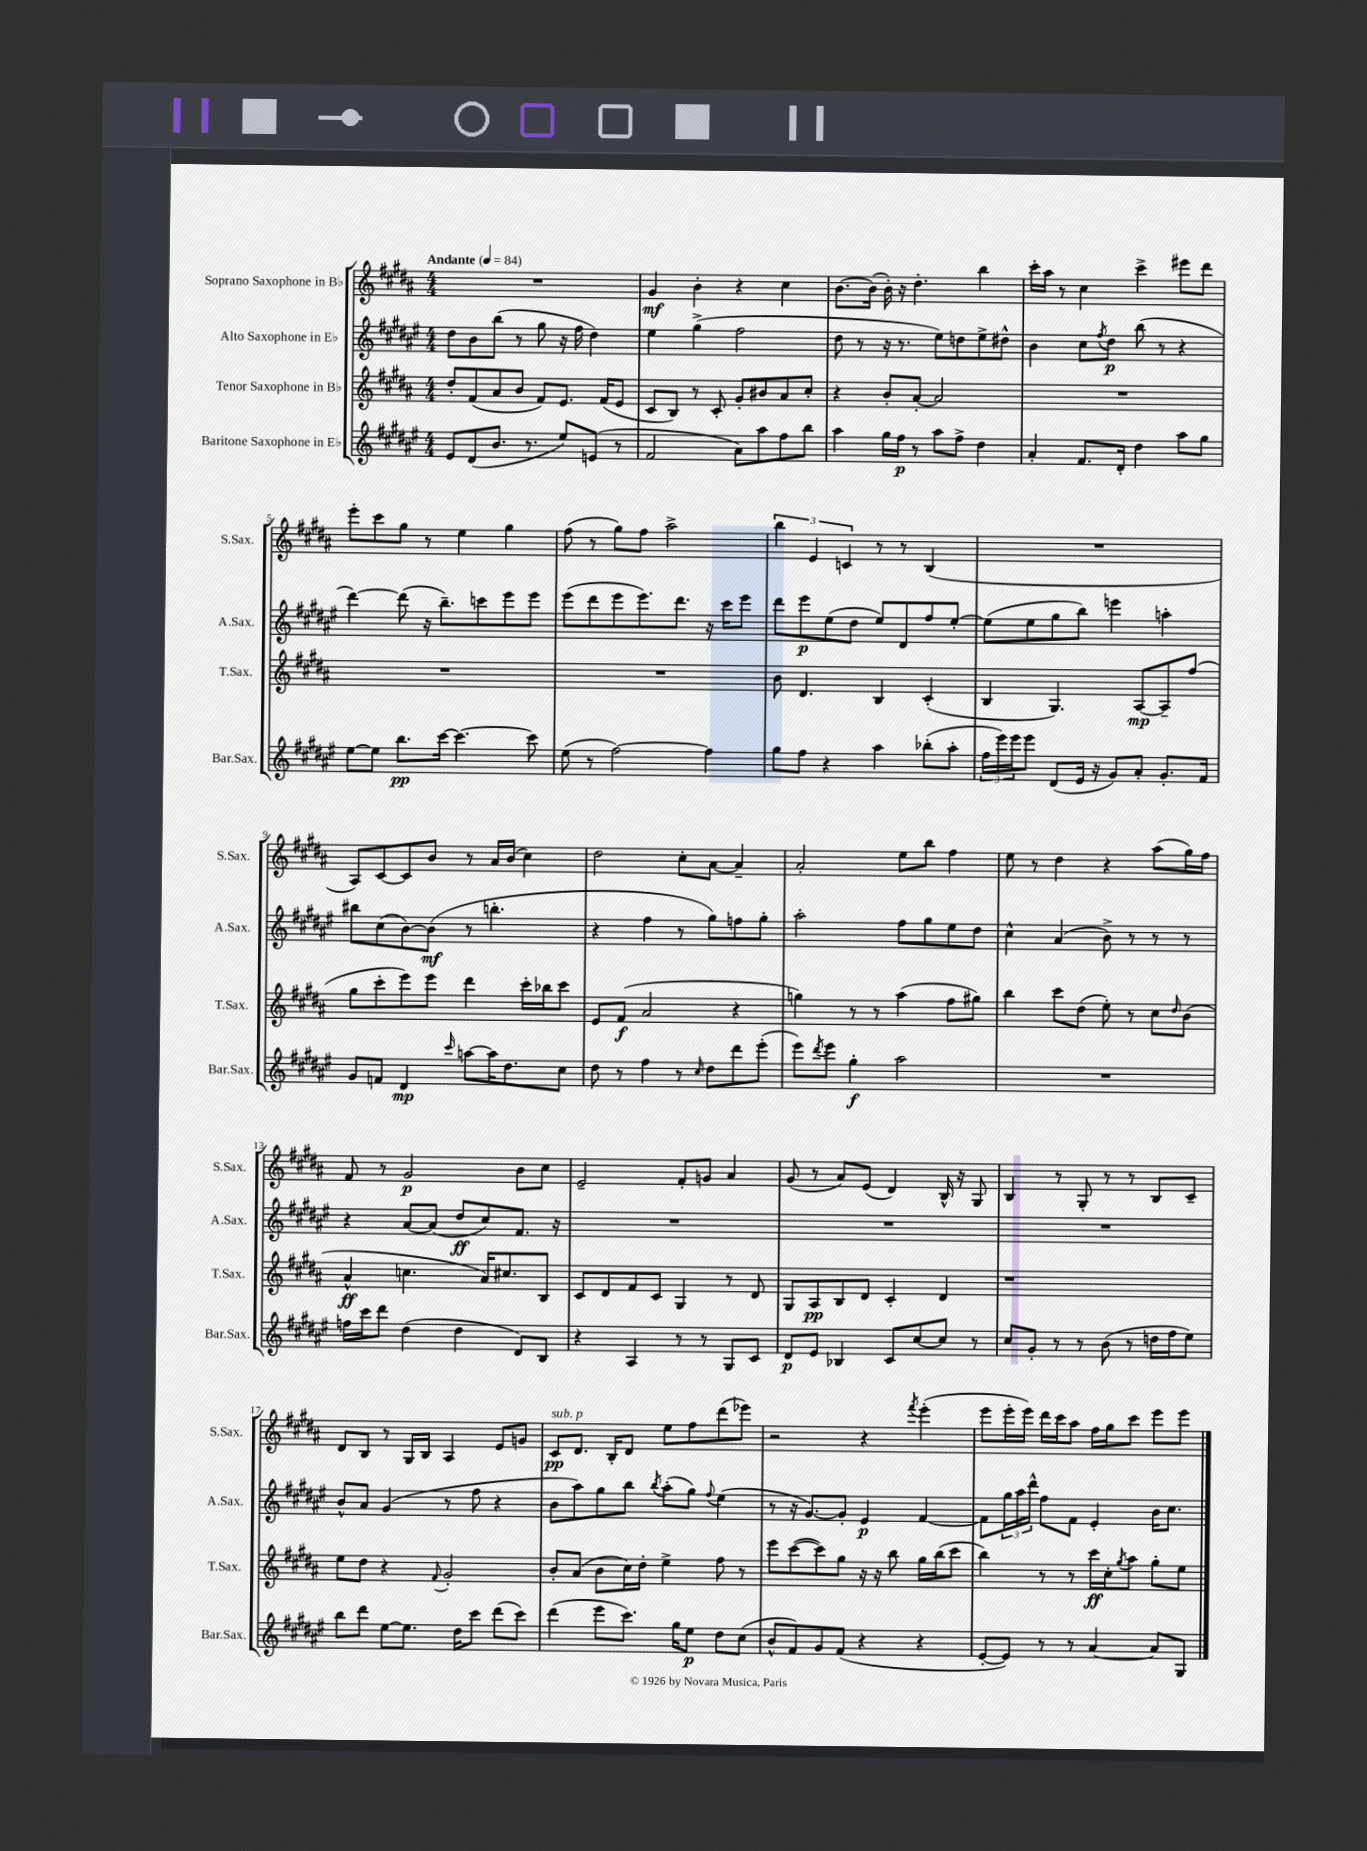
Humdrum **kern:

**kern	**dynam	**kern	**dynam	**kern	**dynam	**kern	**dynam
*part4	*part4	*part3	*part3	*part2	*part2	*part1	*part1
*staff4	*staff4	*staff3	*staff3	*staff2	*staff2	*staff1	*staff1
*I"Baritone Saxophone in E♭	*	*I"Tenor Saxophone in B♭	*	*I"Alto Saxophone in E♭	*	*I"Soprano Saxophone in B♭	*
*I'Bar.Sax.	*	*I'T.Sax.	*	*I'A.Sax.	*	*I'S.Sax.	*
*clefG2	*	*clefG2	*	*clefG2	*	*clefG2	*
*k[f#c#g#d#a#e#]	*	*k[f#c#g#d#a#]	*	*k[f#c#g#d#a#e#]	*	*k[f#c#g#d#a#]	*
*M4/4	*	*M4/4	*	*M4/4	*	*M4/4	*
*MM84	*	*MM84	*	*MM84	*	*MM84	*
=1	=1	=1	=1	=1	=1	=1	=1
!	!	!	!	!	!	!LO:TX:a:B:t=Andante	!
8e#/L	.	8dd#'/L	.	8dd#\L	.	1r	.
(8d#/	.	(8f#/	.	8b\	.	.	.
8.b/J	.	8a#/	.	(8bb\J	.	.	.
.	.	8b/J	.	8r	.	.	.
8.r	.	.	.	.	.	.	.
.	.	8f#/L)	.	8gg#\	.	.	.
8ee#/L)	.	8.e/J	.	16r	.	.	.
.	.	.	.	16ff#\	.	.	.
(8en/J	.	.	.	4dd#\)	.	.	.
.	.	(16f#/KL	.	.	.	.	.
8r	.	8e/J	.	.	.	.	.
=2	=2	=2	=2	=2	=2	=2	=2
2f#/	.	8c#/L	.	4ee#\	.	4g#/	mf
.	.	8B/J)	.	.	.	.	.
.	.	8r	.	(4gg#^\	.	4b'\	.
.	.	8c#'/	.	.	.	.	.
8a#\L)	.	8g#'/L	.	2ff#\	.	4r	.
8aa#\	.	8b#X/	.	.	.	.	.
8ff#\	.	8a#/	.	.	.	4cc#\	.
8bb\J	.	8cc#'/J	.	.	.	.	.
=3	=3	=3	=3	=3	=3	=3	=3
4aa#\	.	4r	.	8dd#\	.	[8.b\L	.
.	.	.	.	8r	.	.	.
.	.	.	.	.	.	(16b\Jk]	.
16gg#\LL	.	8b'/L	.	16r	.	16b'\)	.
16ff#\JJ	p	.	.	8.r	.	16r	.
8r	.	[8a#'/J	.	.	.	4.dd#'\	.
8aa#\L	.	2a#/]	.	8ee#\L)	.	.	.
8ff#^\J	.	.	.	8ddn\	.	.	.
4dd#\	.	.	.	8ee#^\	.	4bb\	.
.	.	.	.	8dd#X^^\J	.	.	.
=4	=4	=4	=4	=4	=4	=4	=4
4a#'/	.	1r	.	4b\	.	16ccc#'\LL	.
.	.	.	.	.	.	16aa#\JJ	.
.	.	.	.	.	.	8r	.
8.f#/L	.	.	.	8cc#\L	.	4cc#\	.
.	.	.	.	8qff#/	.	.	.
.	.	.	.	8dd#\J	p	.	.
16d#'/Jk	.	.	.	.	.	.	.
4dd#\	.	.	.	(8bb\	.	4ccc#^\	.
.	.	.	.	8r	.	.	.
8aa#\L	.	.	.	4r	.	8eee#X\L	.
8gg#\J	.	.	.	.	.	8ddd#\J	.
!!LO:LB:g=z
=5	=5	=5	=5	=5	=5	=5	=5
[8ee#\L	.	1r	.	[4ddd#\)	.	8eee'\L	.
8ee#\J]	.	.	.	.	.	8ccc#\	.
8.bb\L	pp	.	.	(8ddd#\]	.	8gg#\J	.
.	.	.	.	16r	.	8r	.
[16ccc#\Jk	.	.	.	8.bb~\L)	.	.	.
4.ccc#\_	.	.	.	.	.	4ee\	.
.	.	.	.	8cccn\	.	.	.
.	.	.	.	8eee#\	.	4gg#\	.
8ccc#\]	.	.	.	8eee#\J	.	.	.
=6	=6	=6	=6	=6	=6	=6	=6
(8ee#\	.	1r	.	(8eee#\L	.	(8ff#\	.
8r	.	.	.	8ddd#\	.	8r	.
[2ff#\)	.	.	.	8eee#\	.	8gg#\L)	.
.	.	.	.	8.eee#\)	.	8ff#\J	.
.	.	.	.	.	.	2aa#^\	.
.	.	.	.	8.ddd#\J	.	.	.
4ff#\]	.	.	.	16r	.	.	.
.	.	.	.	16ccc#\KL	.	.	.
.	.	.	.	8eee#\J	.	.	.
=7	=7	=7	=7	=7	=7	=7	=7
8gg#\L	.	8b\	.	8ddd#\L	.	6bb\	.
8ff#\J	.	4.d#/	.	8eee#\	p	.	.
.	.	.	.	.	.	6e/	.
4r	.	.	.	(8ee#\	.	.	.
.	.	.	.	.	.	6cn/	.
.	.	.	.	8dd#\J	.	.	.
4aa#\	.	4B/	.	8ee#/L)	.	8r	.
.	.	.	.	8d#/	.	8r	.
(8bb-X'\L	.	(4c#'/	.	8ff#/	.	(4B/	.
8aa#'\J	.	.	.	[8ee#'/J	.	.	.
=8	=8	=8	=8	=8	=8	=8	=8
24ff#\LL	.	4B/	.	(8ee#\L]	.	1r	.
24eee#\)	.	.	.	.	.	.	.
24eee#\J	.	.	.	.	.	.	.
8eee#\J	.	.	.	8ee#\	.	.	.
(8d#/L	.	4.G#/)	.	8gg#\	.	.	.
16e#/Jk	.	.	.	8bb\J)	.	.	.
16r	.	.	.	.	.	.	.
8g#/L)	.	.	.	4eeen\	.	.	.
8a#'/J	.	[8A#/L	mp	.	.	.	.
8.g#'/L	.	8A#~/]	.	4aan'\	.	.	.
.	.	(8ff#/J	.	.	.	.	.
16f#/Jk	.	.	.	.	.	.	.
!!LO:LB:g=z
=9	=9	=9	=9	=9	=9	=9	=9
8g#/L	.	8gg#\L	.	8bb#X\L	.	8A#/L)	.
8fn/J	.	8ccc#'\	.	(8cc#\	.	[8c#/	.
4d#/	mp	8eee\)	.	[8b\)	.	8c#/]	.
.	.	8eee\J	.	(8b\J]	mf	8b/J	.
16qqccc#/	.	.	.	.	.	.	.
[8aan\L	.	4ddd#\	.	8r	.	8r	.
16aa\K]	.	.	.	4.bbn'\	.	16a#/LL	.
8.dd#\	.	.	.	.	.	(16b/JJ	.
.	.	16ccc#'\LL	.	.	.	4cc#\)	.
.	.	16bb-X\J	.	.	.	.	.
8cc#\J	.	8ccc#\J	.	.	.	.	.
=10	=10	=10	=10	=10	=10	=10	=10
8dd#\	.	8e/L	.	4r	.	2dd#\	.
8r	.	(8f#/J	f	.	.	.	.
4ff#\	.	2a#/	.	4ff#\	.	.	.
8r	.	.	.	8r	.	8cc#'\L	.
16qqcc#/	.	.	.	.	.	.	.
8dd#\L	.	.	.	8gg#\L)	.	[8a#\J	.
8ddd#\	.	4r	.	8ffn\	.	4a#~/]	.
(8eee#'\J	.	.	.	8gg#'\J	.	.	.
=11	=11	=11	=11	=11	=11	=11	=11
8eee#\L)	.	4ggn\)	.	2aa#'\	.	2a#'/	.
8qddd#/	.	.	.	.	.	.	.
8eee#\J	.	.	.	.	.	.	.
4gg#'\	f	8r	.	.	.	.	.
.	.	8r	.	.	.	.	.
2aa#\	.	(4aa#\	.	8ff#\L	.	8ee\L	.
.	.	.	.	8gg#\	.	8bb\J	.
.	.	8ff#\L	.	8ee#\	.	4ff#\	.
.	.	8gg#X\J)	.	8dd#\J	.	.	.
=12	=12	=12	=12	=12	=12	=12	=12
1r	.	4bb\	.	4cc#^^\	.	8ee\	.
.	.	.	.	.	.	8r	.
.	.	8ccc#\L	.	(4a#/	.	4dd#\	.
.	.	(8dd#\J	.	.	.	.	.
.	.	8ee'\)	.	8b^\)	.	4r	.
.	.	8r	.	8r	.	.	.
.	.	8cc#\L	.	8r	.	(8aa#\L	.
.	.	16qqdd#/	.	.	.	.	.
.	.	(8b\J	.	8r	.	16gg#\L)	.
.	.	.	.	.	.	16ff#\JJ	.
!!LO:LB:g=z
=13	=13	=13	=13	=13	=13	=13	=13
16ffn\LL	.	4a#^^/	ff	4r	.	8f#/	.
16ccc#\J	.	.	.	.	.	.	.
8ddd#\J	.	.	.	.	.	8r	.
(4dd#\	.	4.ccn\	.	[8a#/L	.	2g#/	p
.	.	.	.	(8a#/J]	.	.	.
4dd#\	.	.	.	8dd#/L	ff	.	.
.	.	16a#/KL)	.	8cc#/)	.	.	.
.	.	8.cc#X/	.	.	.	.	.
8d#/L)	.	.	.	8.f#/J	.	8b\L	.
8B/J	.	8B/J	.	.	.	8cc#\J	.
.	.	.	.	16r	.	.	.
=14	=14	=14	=14	=14	=14	=14	=14
4r	.	8c#/L	.	1r	.	2e~/	.
.	.	8d#/	.	.	.	.	.
4A#/	.	8f#/	.	.	.	.	.
.	.	8c#/J	.	.	.	.	.
8r	.	4G#/	.	.	.	8f#'/L	.
8r	.	.	.	.	.	8gn/J	.
8G#/L	.	8r	.	.	.	4a#/	.
8c#/J	.	8d#/	.	.	.	.	.
=15	=15	=15	=15	=15	=15	=15	=15
8d#/L	p	8G#/L	.	1r	.	(8g#/	.
8e#/J	.	8A#/	pp	.	.	8r	.
4B-X/	.	8B/	.	.	.	8a#/L)	.
.	.	8d#/J	.	.	.	(8e/J	.
8c#/L	.	4c#'/	.	.	.	4d#/)	.
[8cc#/	.	.	.	.	.	.	.
8cc#/J]	.	4d#/	.	.	.	16B^^/	.
.	.	.	.	.	.	16r	.
8r	.	.	.	.	.	8G#/	.
=16	=16	=16	=16	=16	=16	=16	=16
8cc#/L	.	1r	.	1r	.	4B/	.
8g#'/J	.	.	.	.	.	.	.
8r	.	.	.	.	.	8r	.
8r	.	.	.	.	.	8G#'/	.
(8b\	.	.	.	.	.	8r	.
8r	.	.	.	.	.	8r	.
16ddn\LL	.	.	.	.	.	8B/L	.
16ff#\J	.	.	.	.	.	.	.
8ee#\J)	.	.	.	.	.	8c#~/J	.
!!LO:LB:g=z
=17	=17	=17	=17	=17	=17	=17	=17
8bb\L	.	8ee\L	.	8b^^/L	.	8d#/L	.
8ddd#\J	.	8dd#\J	.	8a#/J	.	8B/J	.
[8ee#\L	.	4r	.	(4g#/	.	8r	.
8.ee#\J]	.	.	.	.	.	16G#/LL	.
.	.	.	.	.	.	16B/JJ	.
.	.	8qqf#/	.	.	.	.	.
.	.	2g#'/	.	8r	.	4A#/	.
16dd#\KL	.	.	.	.	.	.	.
8ccc#\J	.	.	.	8ff#\	.	.	.
(8ddd#\L	.	.	.	4r	.	8e/L	.
8ccc#\J)	.	.	.	.	.	8gn/J	.
=18	=18	=18	=18	=18	=18	=18	=18
!	!	!	!	!	!	!LO:TX:a:i:t=sub. p	!
(4ddd#\	.	8b'/L	.	8b\L	.	8c#/L	pp
.	.	(8a#/J	.	8aa#\)	.	8.d#/J	.
8eee#\L	.	8b\L	.	8gg#\	.	.	.
.	.	.	.	.	.	16B'/KL	.
8.ccc#\J)	.	16cc#\L)	.	8bb\J	.	8d#/J	.
.	.	16dd#'\JJ	.	.	.	.	.
.	.	.	.	8qbb/	.	.	.
.	.	4ee^\	.	(8aa#'\L	.	8ee\L	.
16gg#\KL	.	.	.	.	.	.	.
8ee#\J	p	.	.	8gg#\J)	.	8ff#\	.
.	.	.	.	8qqff#/	.	.	.
8dd#\L	.	8ff#\	.	(4ee#\	.	(8ddd#\	.
(8cc#\J	.	8r	.	.	.	8eee-X\J)	.
=19	=19	=19	=19	=19	=19	=19	=19
8b^^/L	.	8eee\L	.	8r	.	2r	.
8f#/)	.	([8ccc#\	.	16r	.	.	.
.	.	.	.	[8.g#/L)	.	.	.
8g#/	.	8ccc#\])	.	.	.	.	.
(8f#/J	.	8gg#\J	.	8g#'/J]	.	.	.
4r	.	16r	.	4e#/	p	4r	.
.	.	16r	.	.	.	.	.
.	.	8bb\	.	.	.	.	.
.	.	.	.	.	.	8qfff#/	.
4r	.	16gg#\LL	.	[4f#/	.	(4eee'\	.
.	.	(16bb\J	.	.	.	.	.
.	.	8ccc#\J	.	.	.	.	.
=20	=20	=20	=20	=20	=20	=20	=20
[8e#'/L	.	4bb\)	.	8f#\L]	.	8eee\L	.
8e#/J])	.	.	.	24gg#\L	.	16eee'\L	.
.	.	.	.	24aa#\	.	.	.
.	.	.	.	.	.	16eee\JJ)	.
.	.	.	.	24ddd#^^\JJ	.	.	.
8r	.	8r	.	8ff#\L	.	16ddd#\LL	.
.	.	.	.	.	.	16ccc#\J	.
8r	.	8r	.	8f#\J	.	8aa#\J	.
[4a#/	.	16ccc#\LL	ff	4e#'/	.	16ff#\LL	.
.	.	16cc#'\J	.	.	.	16gg#\J	.
.	.	8qgg#/	.	.	.	.	.
.	.	8aa#\J	.	.	.	8ccc#\J	.
8a#/L]	.	8gg#'\L	.	16b\KL	.	8eee\L	.
.	.	.	.	8.cc#\J	.	.	.
8G#/J	.	8ee\J	.	.	.	8eee\J	.
==	==	==	==	==	==	==	==
*-	*-	*-	*-	*-	*-	*-	*-
